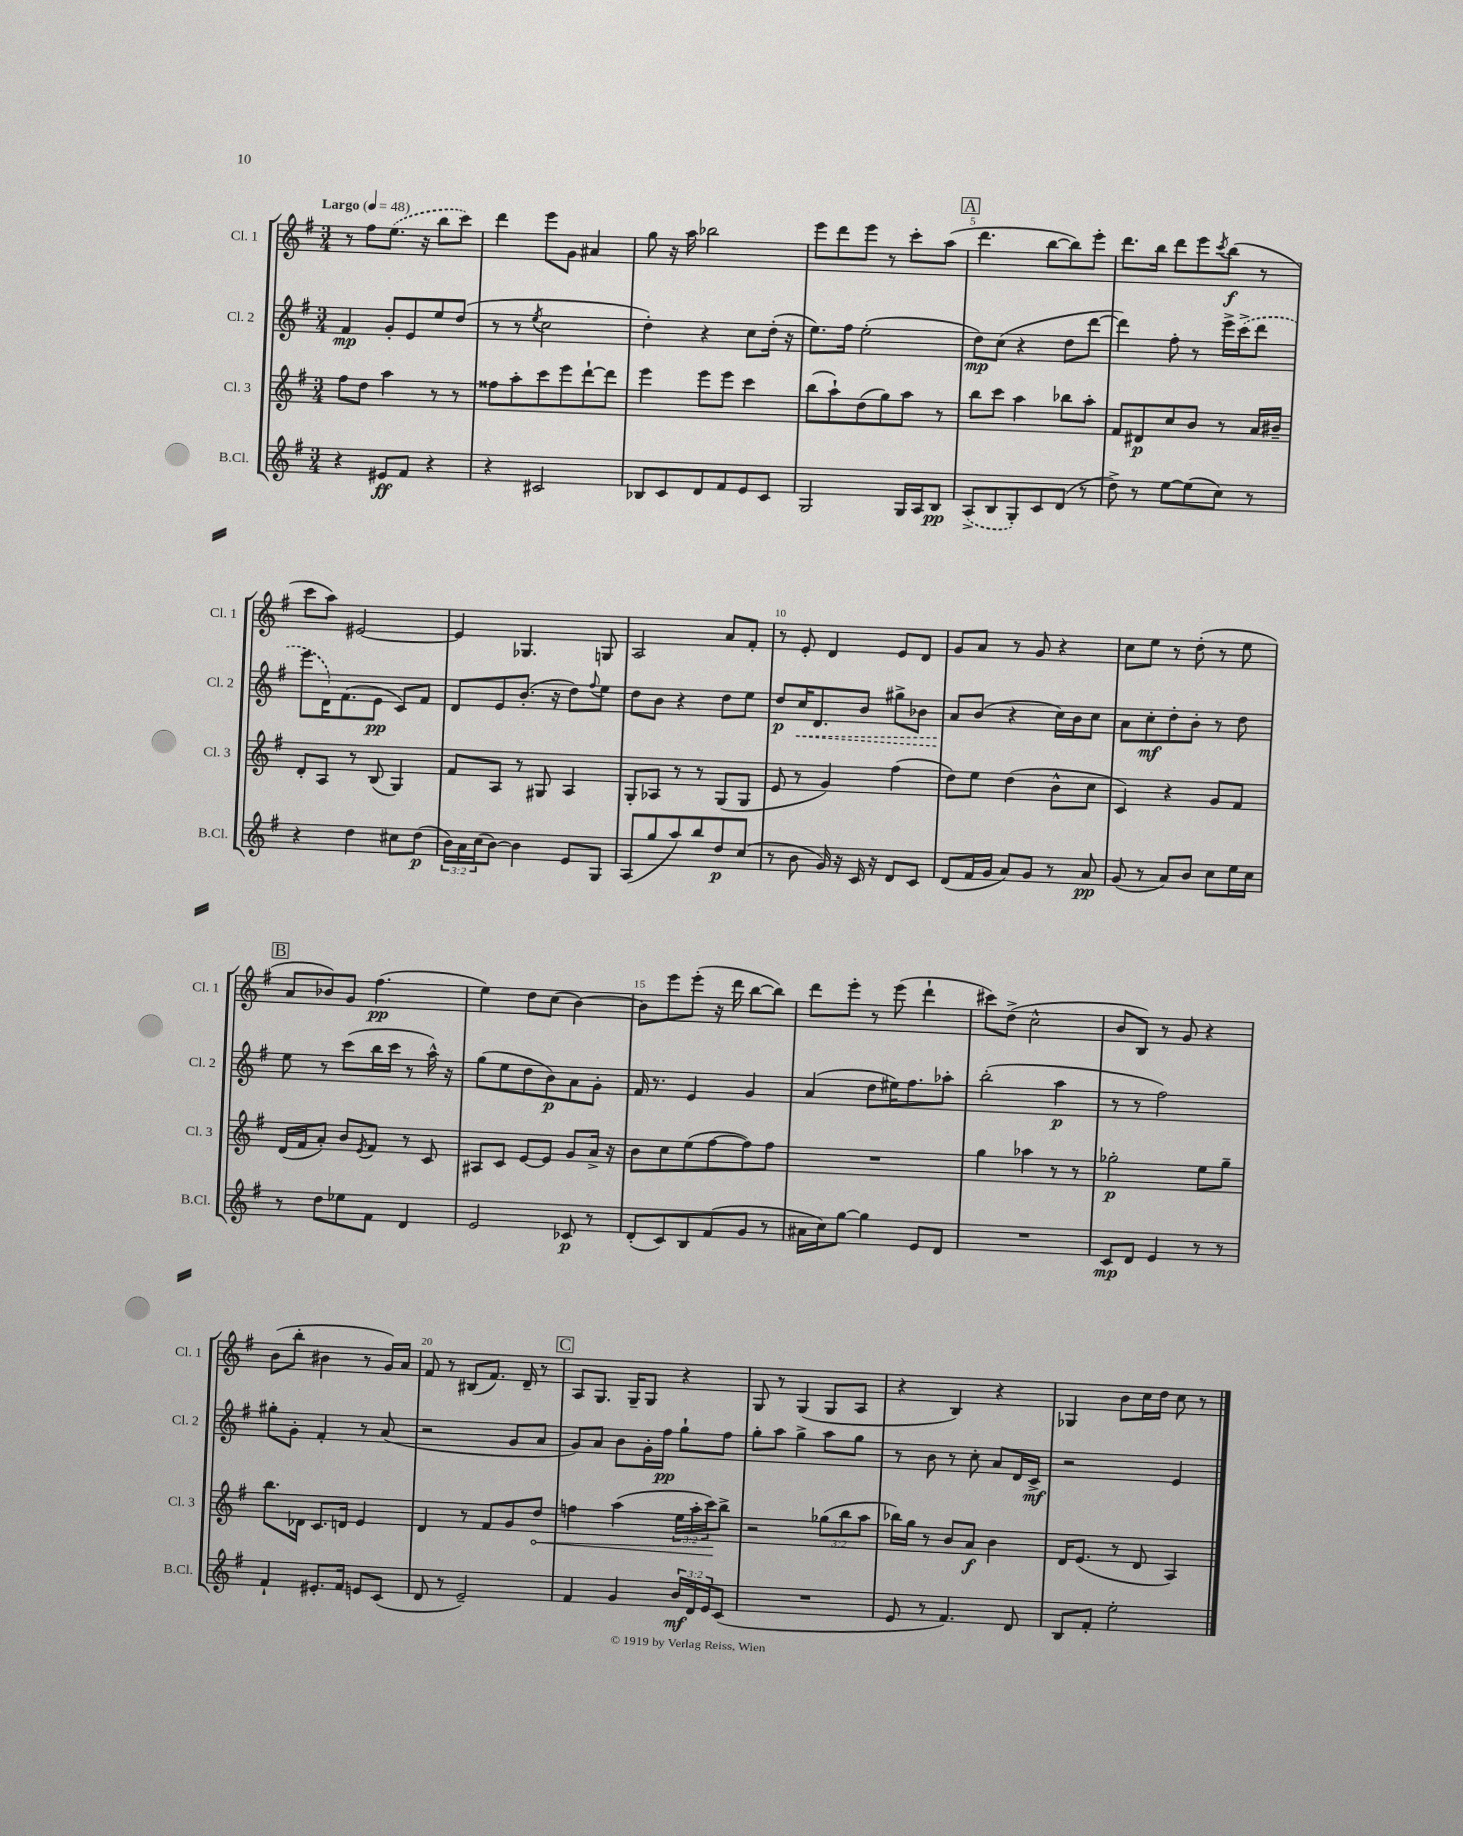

**kern	**dynam	**kern	**dynam	**kern	**dynam	**kern	**dynam
*part4	*part4	*part3	*part3	*part2	*part2	*part1	*part1
*staff4	*staff4	*staff3	*staff3	*staff2	*staff2	*staff1	*staff1
*I"B.Cl.	*	*I"Cl. 3	*	*I"Cl. 2	*	*I"Cl. 1	*
*I'B.Cl.	*	*I'Cl. 3	*	*I'Cl. 2	*	*I'Cl. 1	*
*clefG2	*	*clefG2	*	*clefG2	*	*clefG2	*
*k[f#]	*	*k[f#]	*	*k[f#]	*	*k[f#]	*
*M3/4	*	*M3/4	*	*M3/4	*	*M3/4	*
*MM48	*	*MM48	*	*MM48	*	*MM48	*
=1	=1	=1	=1	=1	=1	=1	=1
!	!	!	!	!	!	!LO:TX:a:B:t=Largo	!
4r	.	8ff#\L	.	4f#/	mp	8r	.
.	.	8dd\J	.	.	.	8ff#\L	.
8e#X/L	ff	4aa\	.	8g'/L	.	(8.ee\J	.
8f#/J	.	.	.	8e/	.	.	.
.	.	.	.	.	.	16r	.
4r	.	8r	.	8ee/	.	8bb\L	.
.	.	8r	.	(8dd/J	.	8ccc\J)	.
=2	=2	=2	=2	=2	=2	=2	=2
4r	.	8ff##X\L	.	8r	.	4ddd\	.
.	.	8aa'\	.	8r	.	.	.
.	.	.	.	8qee/	.	.	.
2c#X/	.	8ccc\	.	2cc\	.	8eee\L	.
.	.	8eee\	.	.	.	8g\J	.
.	.	[8ddd`\	.	.	.	4a#X/	.
.	.	8ddd\J]	.	.	.	.	.
=3	=3	=3	=3	=3	=3	=3	=3
8B-X/L	.	4eee\	.	4dd'\)	.	8gg\	.
8c/	.	.	.	.	.	16r	.
.	.	.	.	.	.	16aa\	.
8d/	.	8eee\L	.	4r	.	2bb-X\	.
8f#/	.	8eee\J	.	.	.	.	.
8e/	.	4ccc\	.	8cc\L	.	.	.
8c/J	.	.	.	(16dd'\Jk	.	.	.
.	.	.	.	16r	.	.	.
=4	=4	=4	=4	=4	=4	=4	=4
2G/	.	(8bb\L	.	8.ee\L)	.	8eee\L	.
.	.	8aa`\)	.	.	.	8ddd\	.
.	.	.	.	16ff#\Jk	.	.	.
.	.	(8dd\	.	(2ee'\	.	8eee\J	.
.	.	8gg\)	.	.	.	8r	.
16G/LL	.	8aa\J	.	.	.	8ccc'\L	.
16A/J	.	.	.	.	.	.	.
8B/J	pp	8r	.	.	.	(8aa\J	.
!!LO:REH:place=s1:t=A
=5	=5	=5	=5	=5	=5	=5	=5
(8A^/L	.	8bb\L	.	8dd\L)	mp	4.ddd\	.
8B/	.	8ccc\J	.	(8cc\J	.	.	.
8G'/)	.	4aa\	.	4r	.	.	.
8c/	.	.	.	.	.	[8bb\L	.
(8d/J	.	8bb-X\L	.	8dd\L	.	8bb\])	.
8r	.	8aa'\J	.	[8ddd\J	.	8eee'\J	.
=6	=6	=6	=6	=6	=6	=6	=6
8dd^\)	.	8f#/L	.	4ddd\])	.	8.ddd\L	.
8r	.	8d#X/	p	.	.	.	.
.	.	.	.	.	.	16bb\Jk	.
[8ee\L	.	8cc/	.	8ff#'\	.	8ddd\L	.
(8ee\]	.	8b/J	.	8r	.	8eee\	.
.	.	.	.	.	.	8qccc/	.
8cc\J)	.	8r	.	16eee^\LL	.	(8bb\J	f
.	.	.	.	(16ccc^\J	.	.	.
8r	.	16a/LL	.	8ddd\J	.	8r	.
.	.	16b#X~/JJ	.	.	.	.	.
!!LO:LB:g=z
=7	=7	=7	=7	=7	=7	=7	=7
4r	.	8d'/L	.	8eee\L	.	8ccc\L	.
.	.	8A/J	.	16d\K)	.	8aa\J)	.
.	.	.	.	(8.f#\	.	.	.
4dd\	.	8r	.	.	.	[2e#X/	.
.	.	(8B/	.	8e\J	pp	.	.
8cc#X\L	.	4G/)	.	8c/L)	.	.	.
(8dd\J	p	.	.	8f#/J	.	.	.
=8	=8	=8	=8	=8	=8	=8	=8
24b\LL)	.	8f#/L	.	8d/L	.	4e#/]	.
24a\	.	.	.	.	.	.	.
(24cc\J	.	.	.	.	.	.	.
[8b\J)	.	8A/J	.	8e/	.	.	.
4b\]	.	8r	.	(8.b'/J	.	4.G-X/	.
.	.	8G#X/	.	.	.	.	.
.	.	.	.	16r	.	.	.
8e/L	.	4A/	.	8dd\L)	.	.	.
.	.	.	.	8qqff#/	.	.	.
8G/J	.	.	.	8ee\J	.	8Gn/	.
=9	=9	=9	=9	=9	=9	=9	=9
(8A/L	.	8G'/L	.	8dd\L	.	2A/	.
8gg/	.	8A-X/J	.	8b\J	.	.	.
8aa/)	.	8r	.	4r	.	.	.
8bb/	.	8r	.	.	.	.	.
8dd/	p	(8G/L	.	8dd\L	.	8a/L	.
(8cc/J	.	8G/J	.	8ee\J	.	8f#'/J	.
=10	=10	=10	=10	=10	=10	=10	=10
8r	.	8e/	.	8dd/L	p	8r	.
!	!	!	!	!	!LO:HP:b	!	!
8b\	.	8r	.	16cc/K	<	8e'/	.
.	.	.	.	8.d/	.	.	.
16g/)	.	4g/)	.	.	.	4d/	.
16r	.	.	.	.	.	.	.
16c/	.	.	.	8b/J	.	.	.
16r	.	.	.	.	.	.	.
8d/L	.	(4ff#\	.	8gg#X^\L	.	8e/L	.
8c/J	.	.	.	8b-X\J	.	8d/J	.
=11	=11	=11	=11	=11	=11	=11	=11
(8d/L	.	8dd\L)	.	8a/L	.	8g/L	.
16f#/L	.	8ee\J	.	(8b/J	[	8a/J	.
16g/JJ	.	.	.	.	.	.	.
8a/L)	.	(4dd\	.	4r	.	8r	.
8g/J	.	.	.	.	.	8g/	.
8r	.	8b^^\L	.	16cc\LL)	.	4r	.
.	.	.	.	16b\J	.	.	.
8a/	pp	8cc\J	.	8cc\J	.	.	.
=12	=12	=12	=12	=12	=12	=12	=12
(8g/	.	4c/)	.	8a\L	.	8cc\L	.
8r	.	.	.	8cc'\	mf	8ee\J	.
8a/L)	.	4r	.	8dd'\	.	8r	.
8b/J	.	.	.	8b'\J	.	(8dd'\	.
8cc\L	.	8g/L	.	8r	.	8r	.
16ee\L	.	8f#/J	.	8dd\	.	8ee\	.
16cc\JJ	.	.	.	.	.	.	.
!!LO:LB:g=z
!!LO:REH:place=s1:t=B
=13	=13	=13	=13	=13	=13	=13	=13
8r	.	(16d/LL	.	8ee\	.	8a/L	.
.	.	16f#/J	.	.	.	.	.
8dd\L	.	8a'/J)	.	8r	.	8b-X/)	.
8ee-X\	.	8b/L	.	(8ccc\L	.	8g/J	.
.	.	8qe/	.	.	.	.	.
8f#\J	.	8f#/J	.	16bb\L	.	(4.ff#\	pp
.	.	.	.	16ccc\JJ	.	.	.
4d/	.	8r	.	8r	.	.	.
.	.	8c/	.	16aa^^\)	.	.	.
.	.	.	.	16r	.	.	.
=14	=14	=14	=14	=14	=14	=14	=14
2e/	.	8A#X/L	.	(8gg\L	.	4ee\)	.
.	.	8c/J	.	8ee\	.	.	.
.	.	[8e/L	.	8dd\	.	8dd\L	.
.	.	8e/J]	.	8b\)	p	(8cc\J	.
8c-X/	p	8g/L	.	8a\	.	[4b\)	.
8r	.	16a^/Jk	.	8g'\J	.	.	.
.	.	16r	.	.	.	.	.
=15	=15	=15	=15	=15	=15	=15	=15
(8d'/L	.	8b\L	.	16f#/	.	8b\L]	.
.	.	.	.	8.r	.	.	.
8c/)	.	8cc\	.	.	.	8eee\	.
8B/	.	(8ee\	.	4e/	.	(8eee'\J	.
(8f#/	.	[8ff#\	.	.	.	16r	.
.	.	.	.	.	.	16ddd\	.
8g/J	.	8ff#\])	.	4g/	.	[8bb\L	.
8r	.	8ff#\J	.	.	.	8bb\J])	.
=16	=16	=16	=16	=16	=16	=16	=16
16a#X\LL	.	2.r	.	(4a/	.	8ddd\L	.
16cc\J)	.	.	.	.	.	.	.
[8gg\J	.	.	.	.	.	8eee'\J	.
4gg\]	.	.	.	8dd\L	.	8r	.
.	.	.	.	16ee#X\K)	.	(8eee\	.
.	.	.	.	8.ff#\	.	.	.
8e/L	.	.	.	.	.	4ddd`\	.
8d/J	.	.	.	8aa-X'\J	.	.	.
=17	=17	=17	=17	=17	=17	=17	=17
2.r	.	4gg\	.	(2bb'\	.	8ccc#X\L)	.
.	.	.	.	.	.	(8dd^\J	.
.	.	4aa-X\	.	.	.	2cc^^\	.
.	.	8r	.	4aa\	p	.	.
.	.	8r	.	.	.	.	.
=18	=18	=18	=18	=18	=18	=18	=18
8c/L	mp	2gg-X'\	p	8r	.	8b/L	.
8d/J	.	.	.	8r	.	8B/J)	.
4e/	.	.	.	2ff#\)	.	8r	.
.	.	.	.	.	.	8g/	.
8r	.	8ee\L	.	.	.	4r	.
8r	.	8gg-~\J	.	.	.	.	.
!!LO:LB:g=z
=19	=19	=19	=19	=19	=19	=19	=19
4f#`/	.	8.bb\L	.	8gg#X'\L	.	(8b\L	.
.	.	.	.	8g'\J	.	8bb'\J	.
.	.	16d-X\Jk	.	.	.	.	.
8.e#X'/L	.	8.c/L	.	4f#'/	.	4b#X\	.
16f#/Jk	.	16dn/Jk	.	.	.	.	.
8en/L	.	4e/	.	8r	.	8r	.
(8c/J	.	.	.	(8a/	.	16g/LL)	.
.	.	.	.	.	.	16a/JJ	.
=20	=20	=20	=20	=20	=20	=20	=20
8d/	.	4d/	.	2r	.	8f#/	.
8r	.	.	.	.	.	8r	.
2e~/)	.	8r	.	.	.	(8B#X/L	.
.	.	8f#/L	.	.	.	8.f#/J)	.
.	.	8g/	.	8g/L	.	.	.
.	.	.	.	.	.	16d~/	.
!	!	!	!LO:HP:b	!	!	!	!
.	.	8dd/J	<	8a/J	.	8r	.
!!LO:REH:place=s1:t=C
=21	=21	=21	=21	=21	=21	=21	=21
4f#/	.	4ffn\	.	8g/L)	.	8A/L	.
.	.	.	.	8a/J	.	8.G/J	.
4g/	.	(4aa\	.	8b\L	.	.	.
.	.	.	.	.	.	16G~/KL	.
.	.	.	.	16g'\L	.	8G/J	.
.	.	.	.	16ff#\JJ	pp	.	.
24b/LL	mf	24ee\LL	.	8gg`\L	.	4r	.
24d/	.	24aa'\	.	.	.	.	.
24e/J	.	24ccc\J)	.	.	.	.	.
(8c/J	.	8bb^\J	[	8ff#\J	.	.	.
=22	=22	=22	=22	=22	=22	=22	=22
2.r	.	2r	.	8gg'\L	.	8G/	.
.	.	.	.	8aa\J	.	8r	.
.	.	.	.	4gg^\	.	(4G/	.
.	.	(12gg-X\L	.	8aa\L	.	8G/L	.
.	.	12bb\	.	.	.	.	.
.	.	.	.	8gg\J	.	8A/J	.
.	.	12aa\J	.	.	.	.	.
=23	=23	=23	=23	=23	=23	=23	=23
8e/	.	16bb-X\LL)	.	8r	.	4r	.
.	.	16gg\JJ	.	.	.	.	.
8r	.	8r	.	8b\	.	.	.
4.f#/)	.	8b/L	.	8r	.	4B/)	.
.	.	8a/J	f	8cc'\	.	.	.
.	.	4b\	.	8a/L	.	4r	.
8d/	.	.	.	16d/L	.	.	.
.	.	.	.	16c^/JJ	mf	.	.
=24	=24	=24	=24	=24	=24	=24	=24
8B/L	.	16d/KL	.	2r	.	4G-X/	.
.	.	(8.e/J	.	.	.	.	.
8f#'/J	.	.	.	.	.	.	.
2ee'\	.	8r	.	.	.	8b\L	.
.	.	8d/	.	.	.	16cc\L	.
.	.	.	.	.	.	16dd\JJ	.
.	.	4A/)	.	4e/	.	8cc\	.
.	.	.	.	.	.	8r	.
==	==	==	==	==	==	==	==
*-	*-	*-	*-	*-	*-	*-	*-
